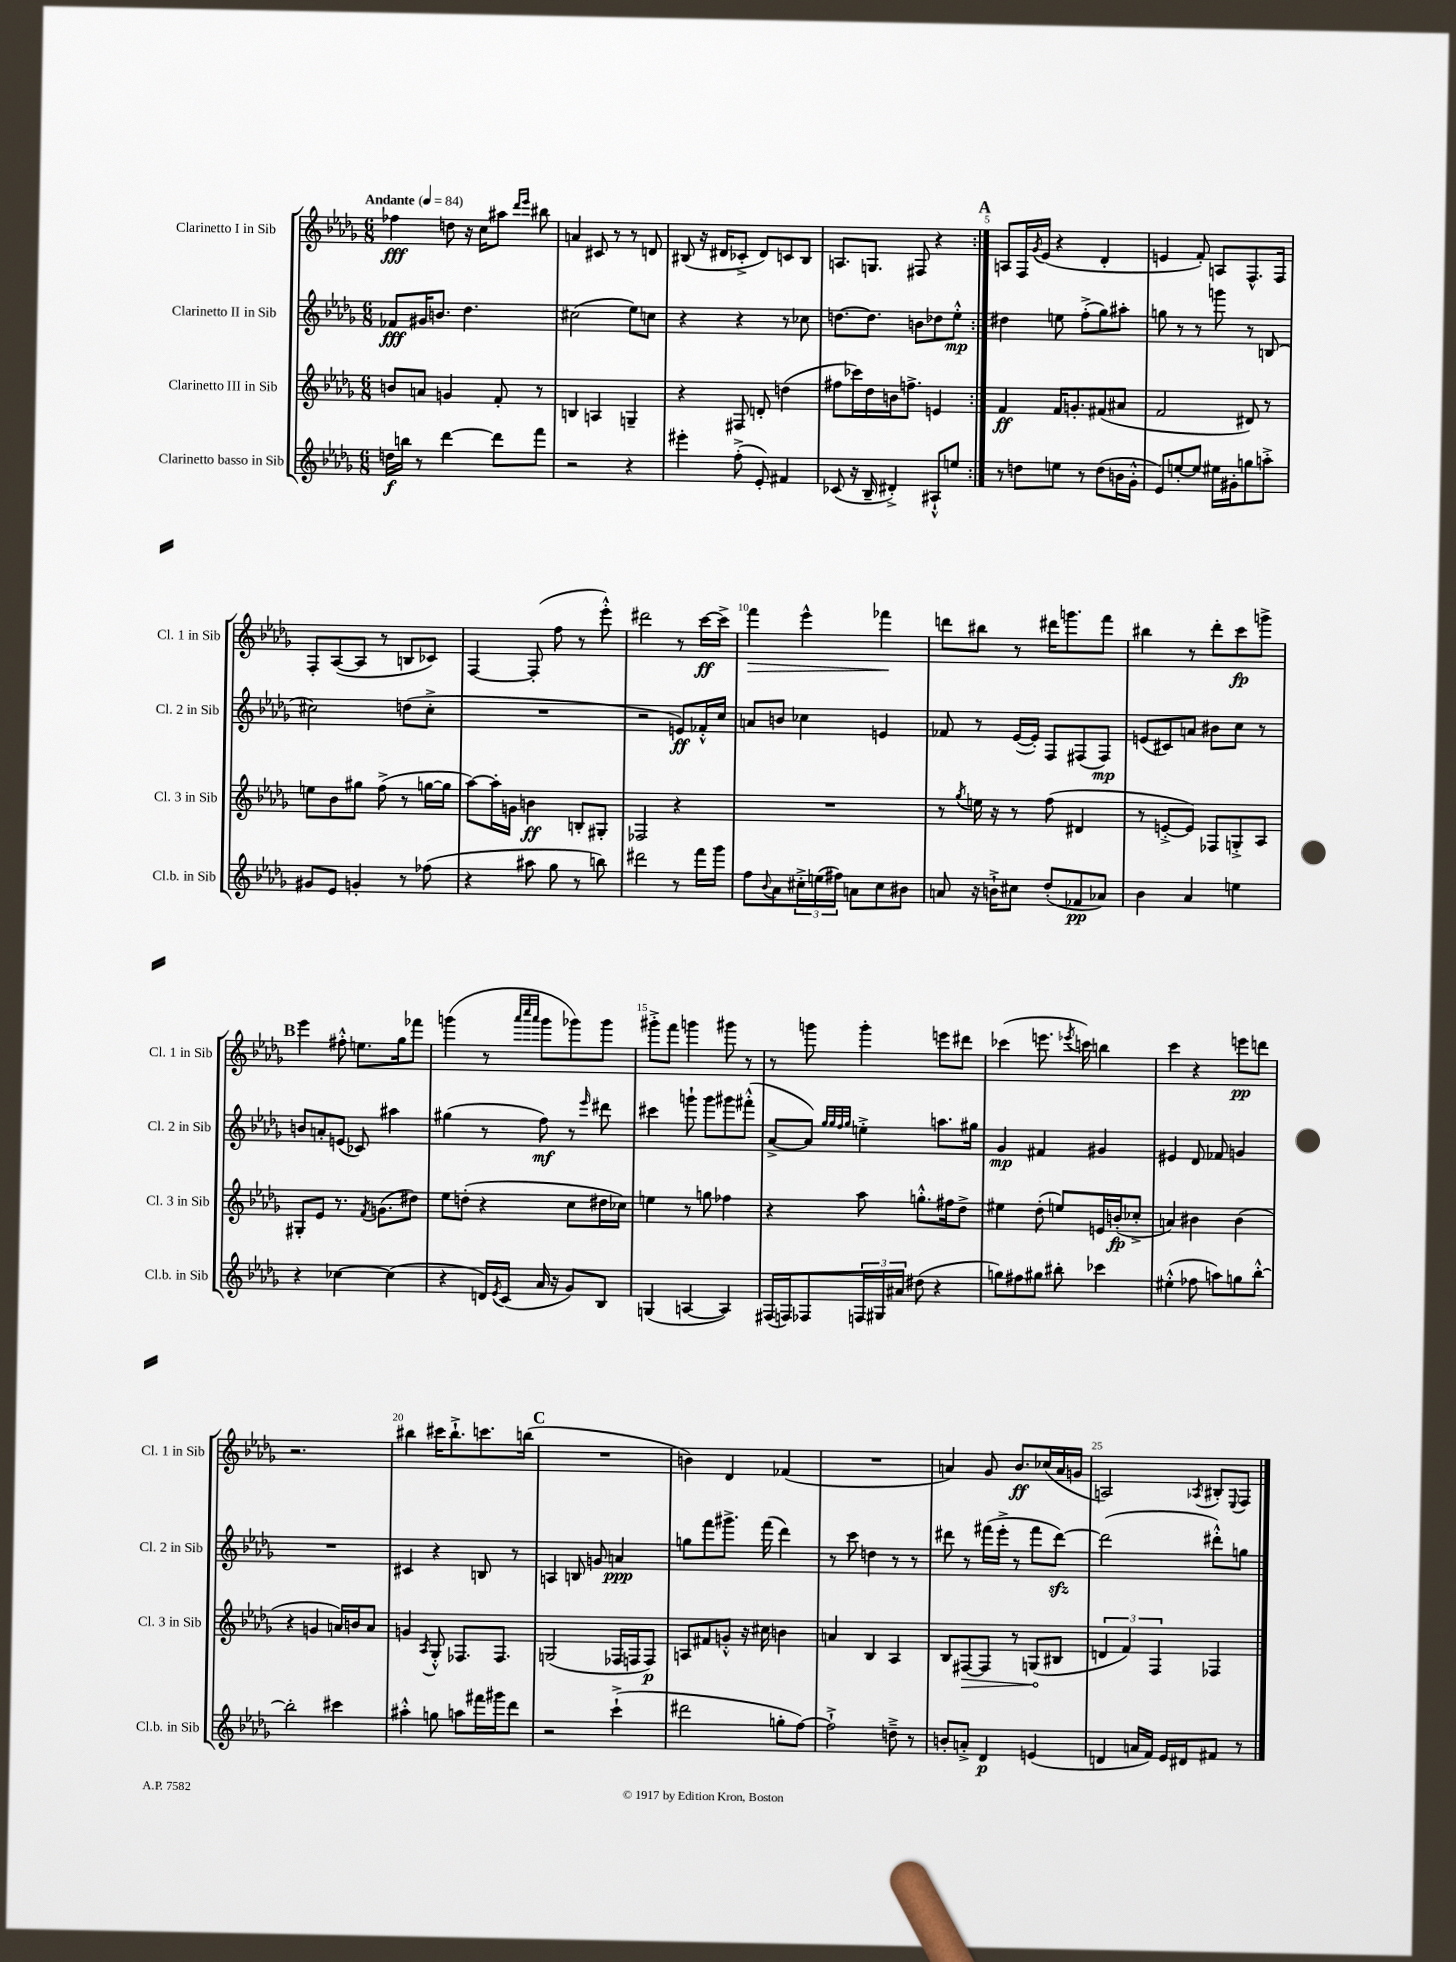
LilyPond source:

<<
\new StaffGroup <<
\new Staff = "s0" \with { instrumentName = "Clarinetto I in Sib" shortInstrumentName = "Cl. 1 in Sib" } {
    \clef treble \key des \major \numericTimeSignature \time 6/8 \tempo "Andante" 4 = 84
    \repeat volta 2 { fes''4\fff d''8 r16 c''16 ais''8 \grace { des'''16 ees'''16 } bis''8 |
    a'4 cis'8 r8 r8 d'8 |
    bis8( r16 dis'16 ces'8-.-> dis'8) c'8 bis8 |
    a8. g8. fis8 r4 | }
    \mark \markup { \bold "A" } a8 f16 \acciaccatura { ges'8 } ees'16( r4 des'4-. |
    e'4 f'8-.) a8 f8.-^ f16 |
    f8-. aes8~( aes8 r8 b8 ces'8) |
    f4~ f8-.( f''8 r8 ees'''8-.-^) |
    dis'''2 r8 c'''16~\ff c'''16-> |
    f'''4\> ees'''4-^ fes'''4\! |
    d'''8 bis''8 r8 dis'''16 g'''8. f'''8 |
    bis''4 r8 des'''8-. c'''8\fp g'''8-> |
    \mark \markup { \bold "B" } ees'''4 fis''8-.-^ e''8. ges''16 fes'''8 |
    g'''4( r8 \grace { aes'''32 c''''32 aes'''32 } g'''8 ges'''8) ges'''8 |
    gis'''8-.-> f'''8 g'''4 gis'''8 r8 |
    r8 g'''8 g'''4-. e'''8 dis'''8 |
    ces'''4( e'''8. \acciaccatura { ees'''8 } c'''16) b''4 |
    c'''4 r4 e'''8\pp d'''8 |
    r2. |
    bis''4 cis'''16 bis''8.-!-> c'''8. b''16( |
    \mark \markup { \bold "C" } R2. |
    b'4) des'4 fes'4( |
    R2. |
    a'4) ges'8 bes'8.\ff ces''16( a'16 g'16 |
    a2) \acciaccatura { aes8 } bis8-. \appoggiatura { ees8 } f8 \bar "|." |
}
\new Staff = "s1" \with { instrumentName = "Clarinetto II in Sib" shortInstrumentName = "Cl. 2 in Sib" } {
    \clef treble \key des \major \numericTimeSignature \time 6/8
    \repeat volta 2 { fes'8\fff gis'16 b'8. des''4. |
    cis''2( ees''8) c''8 |
    r4 r4 r8 ces''8 |
    d''8.~ d''8. b'8 des''8 ees''8-.-^\mp | }
    \mark \markup { \bold "A" } dis''4 e''8 f''8-.->( ges''8) ais''8-. |
    g''8 r8 r8 g'''8 r8 b8( |
    cis''2) d''8( cis''8-.-> |
    R2. |
    r2 e'8\ff) fes'16-.-^ c''16 |
    a'8 b'8 ces''4 e'4 |
    fes'8 r8 ees'16~( ees'16-.) f8 fis8( fis8\mp) |
    e'8( cis'8) a'8 bis'8 c''8 r8 |
    \mark \markup { \bold "B" } b'8 a'8-. e'8( ces'8) ais''4 |
    gis''4( r8 f''8\mf) r8 \grace { ees'''16 } dis'''8 |
    cis'''4 g'''8-! g'''8 gis'''8 fis'''8-.-^( |
    aes'8~-> aes'8) \grace { ges''32 ges''32 f''32 ges''32 } e''4-.-> a''8. gis''16 |
    ges'4\mp fis'4 gis'4 |
    eis'4 des'8 fes'8 g'4 |
    R2. |
    cis'4 r4 b8 r8 |
    \mark \markup { \bold "C" } a4 b8 g'8 a'4\ppp |
    g''8 f'''8 gis'''8.-> f'''16( des'''4) |
    r8 c'''8 d''4 r8 r8 |
    dis'''8 r8 fis'''16( ees'''16-.-> r8 fis'''8 dis'''8~\sfz) |
    dis'''2( dis'''8-.-^) g''8 \bar "|." |
}
\new Staff = "s2" \with { instrumentName = "Clarinetto III in Sib" shortInstrumentName = "Cl. 3 in Sib" } {
    \clef treble \key des \major \numericTimeSignature \time 6/8
    \repeat volta 2 { b'8 a'8 g'4 f'8-. r8 |
    b4 a4 g4-- |
    r4 fis8 d'8-. d''4( |
    fis''8 ces'''16) des''16 b'16 f''8.-> e'4 | }
    \mark \markup { \bold "A" } f'4\ff f'16 g'8.-. fis'8( ais'8 |
    f'2 dis'8) r8 |
    e''8 bes'8 gis''8 f''8->( r8 g''16~ g''16 |
    aes''8~) aes''16-. g'16 b'4\ff b8-. gis8-. |
    fes2 r4 |
    R2. |
    r8 \acciaccatura { ges''8 } e''16 r16 r8 f''8( dis'4 |
    r8 e'8~-.-> e'8) fes8 g8-.-> aes8 |
    \mark \markup { \bold "B" } gis8-. ees'8 r8. \acciaccatura { f'8 } g'8.( dis''8) |
    ees''8 d''8-.( r4 c''8 dis''16 ces''16) |
    e''4 r8 g''8 fes''4 |
    r4 aes''8 g''8.-.-^ fis''16 des''8-> |
    eis''4 des''8-.( e''8) e'16 b'16-.\fp( ces''8-.-> |
    a'4) bis'4 bis'4( |
    r4 g'4 a'16) b'16 a'8 |
    g'4 \acciaccatura { aes8 } ges8-.-^ fes8. fes8. |
    \mark \markup { \bold "C" } g2( fes16 f16 f8\p) |
    a8 fis'8 g'8-.-^ r16 cis''16 b'4 |
    a'4 bes4 aes4 |
    bes8 \once \override Hairpin.circled-tip = ##t fis8~\> fis8 r8 g8\!( bis8 |
    \tuplet 3/2 { d'4 f'4) f4 } fes4 \bar "|." |
}
\new Staff = "s3" \with { instrumentName = "Clarinetto basso in Sib" shortInstrumentName = "Cl.b. in Sib" } {
    \clef treble \key des \major \numericTimeSignature \time 6/8
    \repeat volta 2 { d''16\f b''16 r8 des'''4~ des'''8 f'''8 |
    r2 r4 |
    eis'''4-. f''8-.->( ees'8-.) fis'4 |
    ces'8( r16 bes16-- dis'4-.->) ais8-!-^ e''8 | }
    \mark \markup { \bold "A" } r8 d''8 e''8 r8 d''8( b'16 ges'16-.-^ |
    ees'8) e''8~-. e''8 eis''16 gis'16-. g''8 a''8-.-> |
    gis'8 ees'8 g'4-. r8 fes''8( |
    r4 ais''8 ges''8 r8 b''8) |
    dis'''2 r8 f'''16 ges'''16 |
    f''8 \appoggiatura { bes'8 } aes'8 \tuplet 3/2 { cis''16-.-> e''16( fis''16) } a'8 cis''8 bis'8 |
    a'8 r16 b'16-!-> cis''8 des''8-.( fes'8\pp aes'8) |
    bes'4 aes'4 e''4 |
    \mark \markup { \bold "B" } r4 ces''4~ ces''4( |
    r4 d'16) \acciaccatura { ees'8 } c'16( aes'16 r16 ges'8) bes8 |
    g4( a4~ a4) |
    fis16( f16) fes8 \tuplet 3/2 { f16 gis16 ais'16 } dis''8( r4 |
    g''8) fis''8 gis''8 bis''8-. ces'''4 |
    eis''4-.-^( fes''8 a''8) g''8 bes''8~-.-^ |
    bes''2-. cis'''4 |
    ais''4-.-^ g''8 a''8 fis'''16 gis'''16 des'''8 |
    \mark \markup { \bold "C" } r2 c'''4-!->( |
    dis'''2 g''8-. f''8~) |
    f''2-!-> d''8---> r8 |
    b'8-. a'8-.-> des'4\p e'4( |
    d'4 a'16 f'16) ees'16 dis'16 fis'8 r8 \bar "|." |
}
>>
>>
\layout { \context { \Score \override BarNumber.break-visibility = ##(#f #t #t) barNumberVisibility = #(every-nth-bar-number-visible 5) } }
